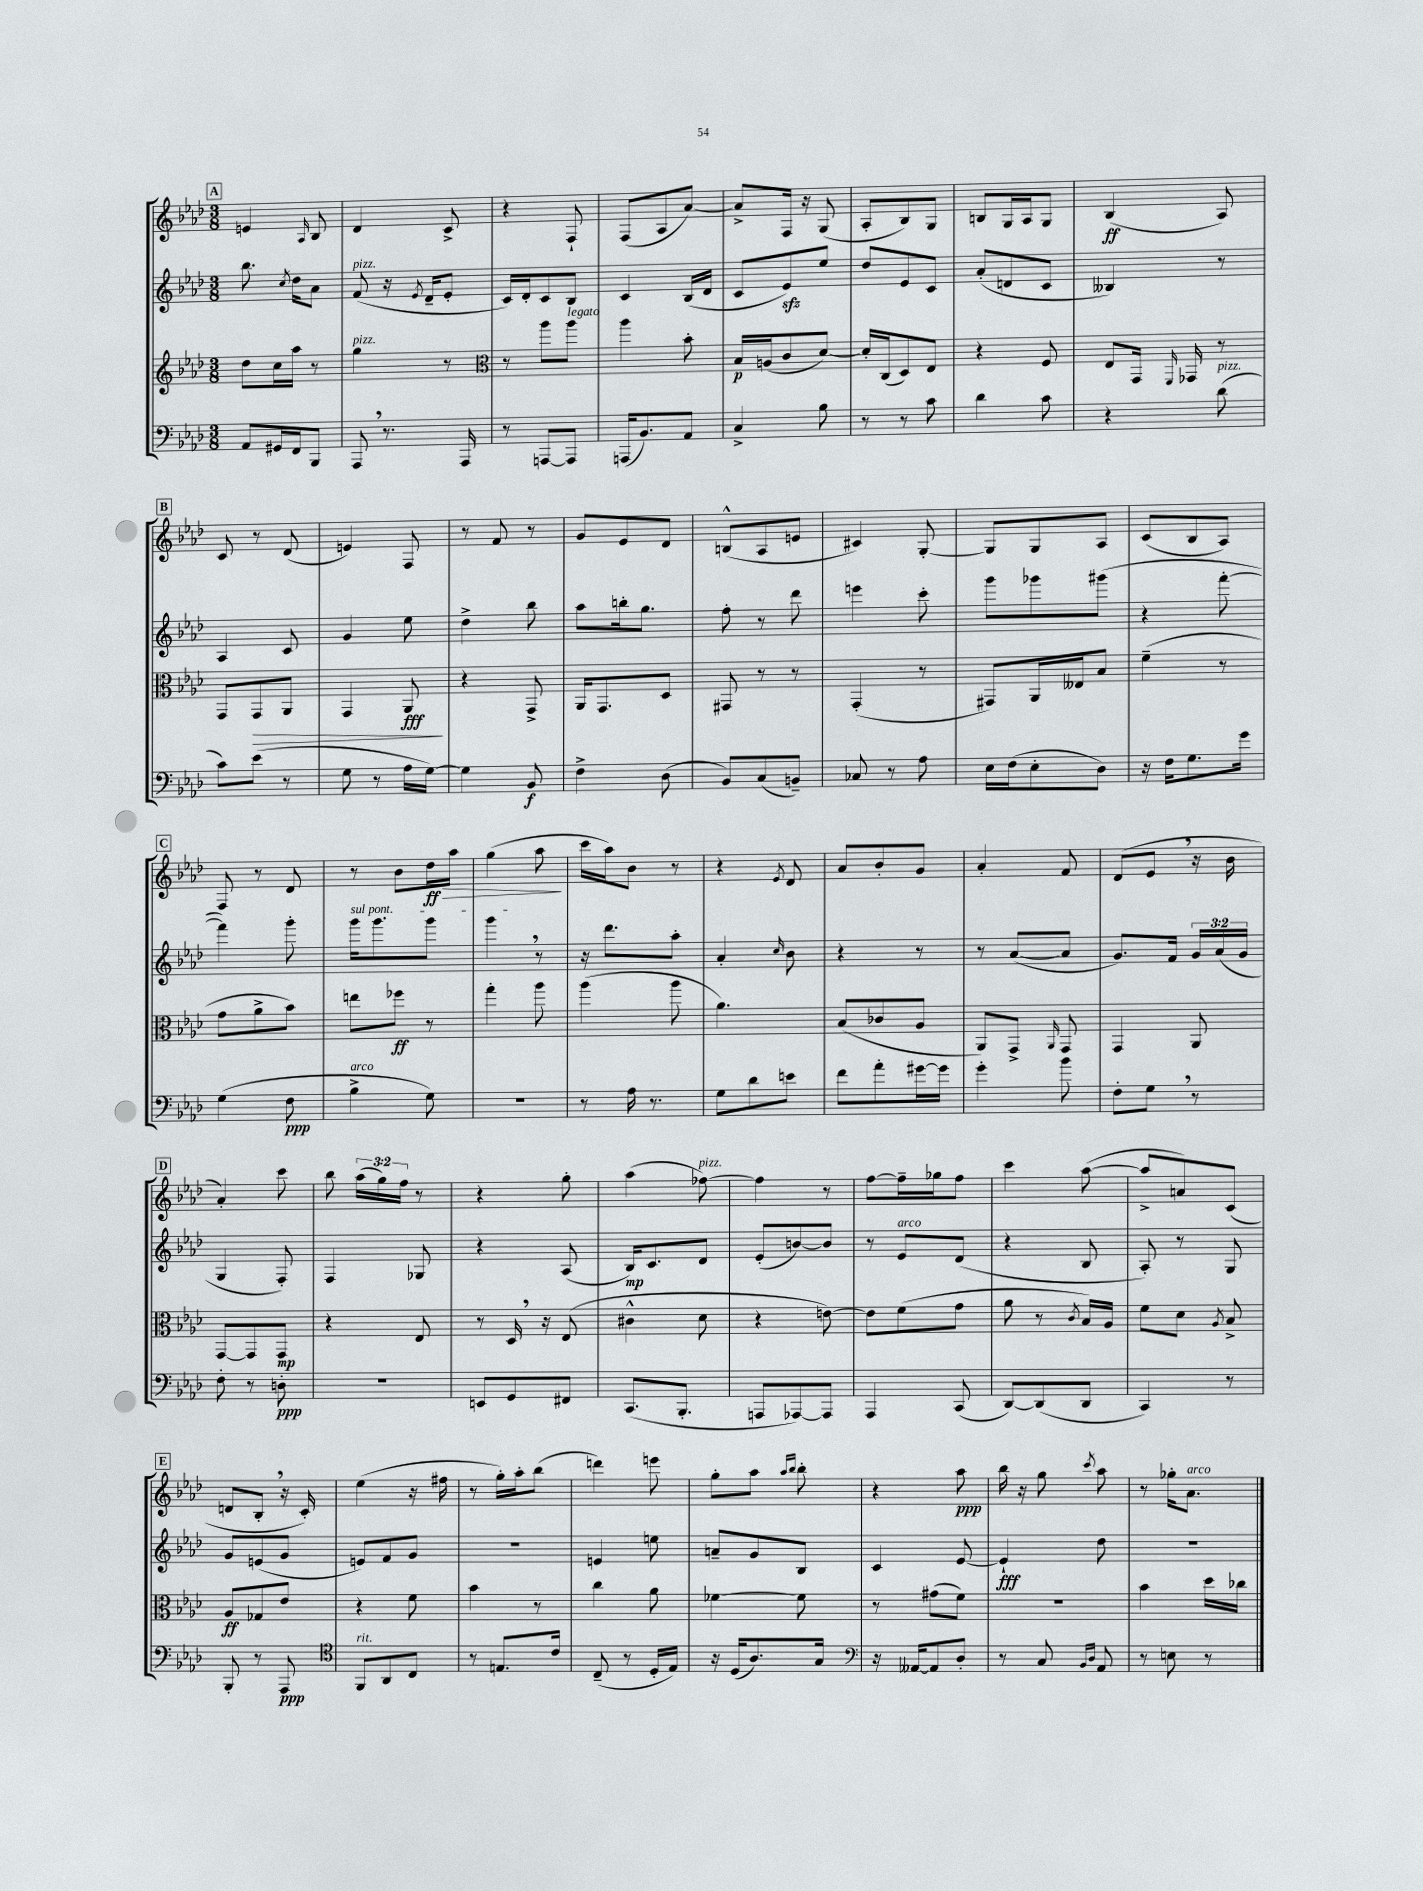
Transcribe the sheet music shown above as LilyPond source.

<<
\new StaffGroup <<
\new Staff = "s0" {
    \clef treble \key aes \major \numericTimeSignature \time 3/8 \override Staff.TupletNumber.text = #tuplet-number::calc-fraction-text
    \autoBeamOff \mark \markup { \box "A" } e'4 \grace { aes16 } bes8 |
    des'4 c'8-> |
    r4 f8-! |
    f8[( aes8 aes'8]~) |
    aes'8[-> f16] r16 g8( |
    aes8[-. bes8) g8] |
    b8[ g16 aes16 g8] |
    bes4\ff( aes8) |
    \mark \markup { \box "B" } c'8 r8 des'8( |
    e'4) f8 |
    r8 f'8 r8 |
    g'8[ ees'8 des'8] |
    b8[-^( aes8 e'8] |
    cis'4) g8~-. |
    g8[ g8 aes8] |
    c'8[( bes8 aes8]) |
    \mark \markup { \box "C" } f8 r8 des'8 |
    r8 bes'8[ des''16\ff\> aes''16] |
    g''4( aes''8\! |
    c'''16[ aes''16) bes'8] r8 |
    r4 \acciaccatura { ees'8 } des'8 |
    aes'8[ bes'8-. g'8] |
    aes'4-. f'8 |
    des'8[( ees'8] \breathe r16 bes'16 |
    \mark \markup { \box "D" } aes'4-.) c'''8 |
    bes''8 \tuplet 3/2 { aes''16[( g''16) f''16] } r8 |
    r4 g''8-. |
    aes''4( fes''8~^\markup { \italic "pizz." }) |
    fes''4 r8 |
    f''8[~ f''16-- ges''16 f''8] |
    c'''4 aes''8~( |
    aes''8[-> a'8) c'8]( |
    \mark \markup { \box "E" } d'8[ bes8]-. \breathe r16 c'16-.) |
    ees''4( r16 fis''16 |
    r8 g''16[-.) aes''16-. bes''8]( |
    d'''4) e'''8 |
    g''8[-. aes''8] \grace { aes''16[ bes''16] } bes''8-. |
    r4 aes''8\ppp |
    bes''16 r16 g''8 \acciaccatura { c'''8 } aes''8 |
    r8 ges''16[-. aes'8.]^\markup { \italic "arco" } \bar "|." |
}
\new Staff = "s1" {
    \clef treble \key aes \major \numericTimeSignature \time 3/8 \override Staff.TupletNumber.text = #tuplet-number::calc-fraction-text
    \autoBeamOff \mark \markup { \box "A" } bes''8. \acciaccatura { c''8 } des''16[ aes'8] |
    f'8^\markup { \italic "pizz." }( r16 \acciaccatura { ees'8 } des'16[-- ees'8]-. |
    c'16[) des'16-. c'8 bes8] |
    c'4 bes16[( des'16] |
    c'8[ ees'8\sfz) ees''8] |
    des''8[ ees'8 c'8] |
    aes'8[-.( d'8 c'8] |
    beses4) r8 |
    \mark \markup { \box "B" } aes4 c'8 |
    g'4 ees''8 |
    des''4-> bes''8 |
    aes''8[ b''16-. g''8.] |
    f''8-. r8 des'''8 |
    e'''4 c'''8-. |
    g'''8[ ges'''8 gis'''8]( |
    r4 f'''8~-. |
    \mark \markup { \box "C" } f'''4) g'''8-. |
    \once \override TextSpanner.bound-details.left.text = \markup { \italic "sul pont." } g'''16[\startTextSpan g'''8. g'''8] |
    g'''4\stopTextSpan \breathe r8 |
    r16 des'''8.[ aes''8]-. |
    aes'4-. \grace { c''16 } bes'8 |
    r4 r8 |
    r8 aes'8[~( aes'8] |
    g'8.[) f'16] \tuplet 3/2 { g'16[ aes'16( g'16] } |
    \mark \markup { \box "D" } g4 f8-.) |
    f4 ges8 |
    r4 aes8( |
    bes16[\mp) c'8. des'8] |
    ees'8[-.( b'8~) b'8] |
    r8 ees'8[^\markup { \italic "arco" } des'8]( |
    r4 bes8 |
    aes8-.) r8 g8 |
    \mark \markup { \box "E" } g'8[ e'8( g'8] |
    e'8[) f'8 g'8] |
    R4. |
    e'4 e''8 |
    a'8[-- g'8 bes8] |
    c'4 ees'8~ |
    ees'4-!\fff des''8 |
    R4. \bar "|." |
}
\new Staff = "s2" {
    \clef treble \key aes \major \numericTimeSignature \time 3/8
    \autoBeamOff \mark \markup { \box "A" } des''8[ c''16 aes''16] r8 |
    g''4^\markup { \italic "pizz." } r8 |
    \clef alto r8 aes''8[ aes''8]^\markup { \italic "legato" } |
    aes''4 bes'8-. |
    bes16[\p a16( c'8 des'8]~) |
    des'16[-. c16( des8) ees8] |
    r4 f8 |
    ees8[ g,16] \grace { f,16 } ges,16 r8 |
    \mark \markup { \box "B" } g,8[ g,8\> aes,8] |
    g,4 aes,8\fff\! |
    r4 g,8-> |
    aes,16[ g,8. des8] |
    gis,8 r8 r8 |
    g,4-.( r8 |
    gis,8[) aes,16 eeses16 bes8] |
    f'4--( r8 |
    \mark \markup { \box "C" } g'8[ aes'8-> bes'8]) |
    e''8[ fes''8]\ff r8 |
    g''4-. aes''8 |
    aes''4( aes''8 |
    aes'4.) |
    bes8[( ces'8 aes8] |
    aes,8[) g,8]-> \grace { aes,16 } g,8 |
    g,4 aes,8 |
    \mark \markup { \box "D" } g,8[~ g,8 g,8]\mp |
    r4 ees8 |
    r8 des16 \breathe r16 ees8( |
    cis'4-^ des'8 |
    r4 e'8~) |
    e'8[ f'8( g'8] |
    aes'8 r8 \acciaccatura { c'8 } bes16[) aes16] |
    f'8[ des'8] \acciaccatura { aes8 } bes8-> |
    \mark \markup { \box "E" } aes8[\ff ges8 ees'8] |
    r4 f'8 |
    bes'4 r8 |
    c''4 aes'8 |
    fes'4~ fes'8 |
    r8 gis'8[( f'8]) |
    R4. |
    bes'4 des''16[ ces''16] \bar "|." |
}
\new Staff = "s3" {
    \clef bass \key aes \major \numericTimeSignature \time 3/8
    \autoBeamOff \mark \markup { \box "A" } aes,8[ gis,16 f,16 bes,,8] |
    aes,,8 \breathe r8. aes,,16 |
    r8 a,,8[~ a,,8] |
    a,,16[( bes,8.) aes,8] |
    c4-> bes8 |
    r8 r8 c'8 |
    des'4 c'8 |
    r4 des'8^\markup { \italic "pizz." }( |
    \mark \markup { \box "B" } c'8[) ees'8]( r8 |
    g8 r8 aes16[ g16]~) |
    g4 bes,8\f |
    f4-> des8( |
    bes,8[) c8( b,8]--) |
    ces8 r8 aes8 |
    ees16[ f16( ees8-. des8]) |
    r16 f16[ g8. g'16] |
    \mark \markup { \box "C" } g4( f8\ppp |
    bes4->^\markup { \italic "arco" } g8) |
    R4. |
    r8 aes16 r8. |
    g8[ des'8 e'8] |
    f'8[ aes'8-. gis'16~ gis'16] |
    g'4-. bes'8 |
    f8[-. g8] \breathe r8 |
    \mark \markup { \box "D" } f8-. r8 d8-.\ppp |
    R4. |
    e,8[ g,8 fis,8] |
    c,8.[( bes,,8.]-. |
    a,,8[ aes,,8~) aes,,8] |
    aes,,4 c,8( |
    des,8[~) des,8( des,8] |
    c,4) r8 |
    \mark \markup { \box "E" } bes,,8-. r8 aes,,8\ppp |
    \clef tenor f,8[^\markup { \italic "rit." } aes,8 c8] |
    r8 e8.[ c'16] |
    c8--( r8 des16[-. ees16]) |
    r16 des16[( aes8.) g16] |
    \clef bass r16 aeses,16[~ aeses,8 des8]-. |
    r8 c8 \grace { bes,16[ des16] } aes,8 |
    r8 e8 r8 \bar "|." |
}
>>
>>
